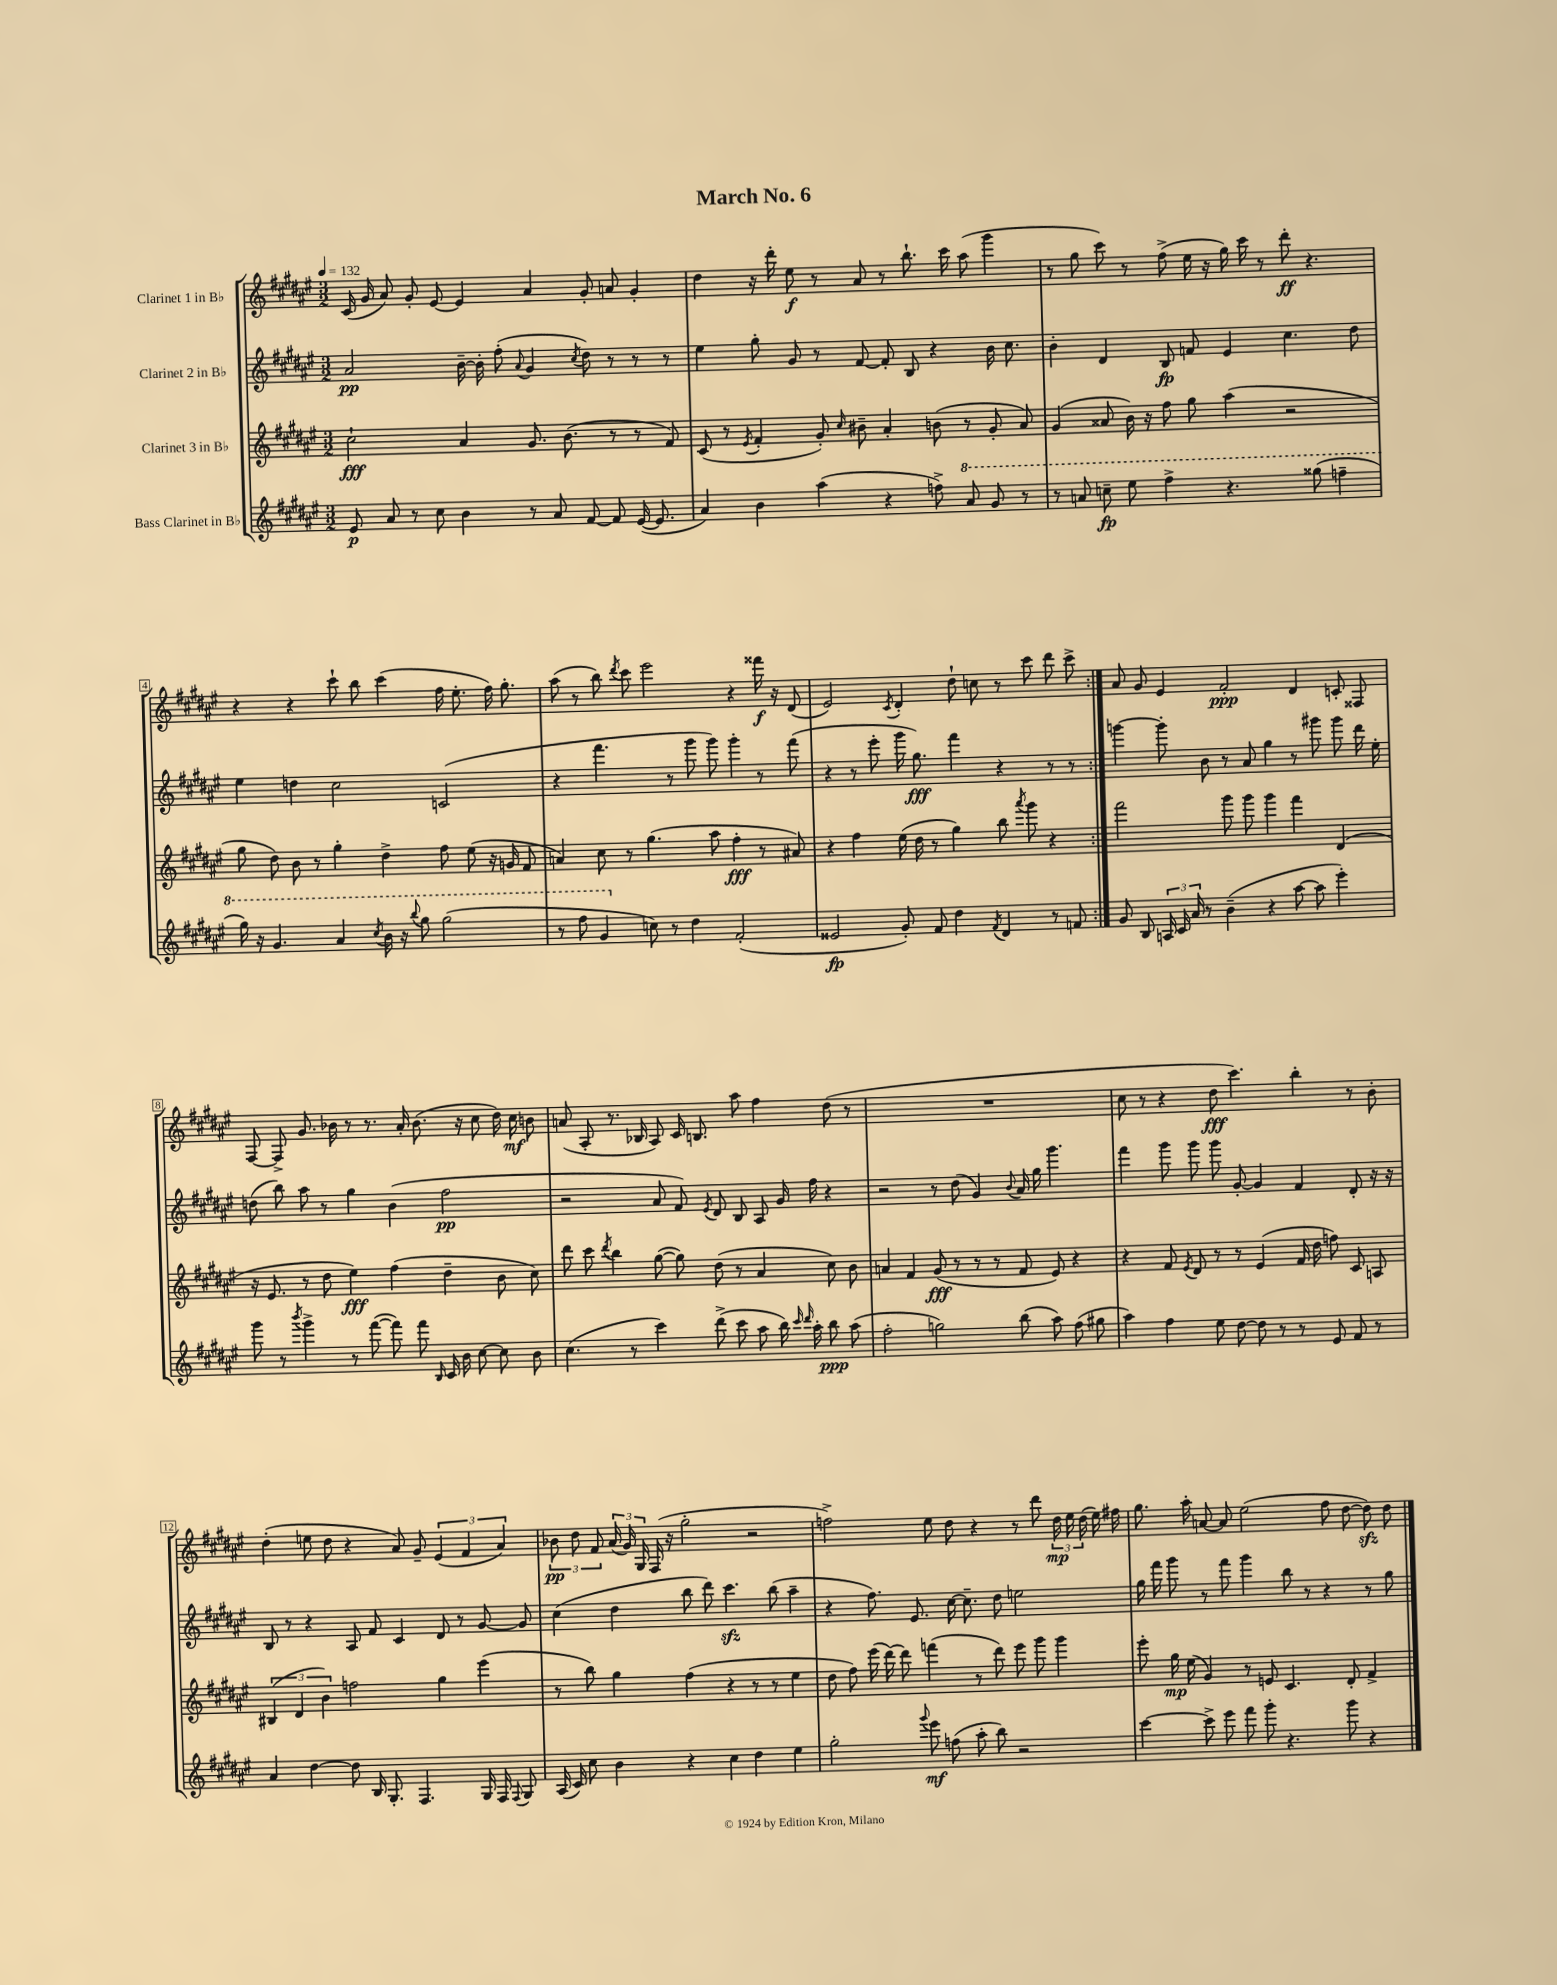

**kern	**kern	**kern	**kern
*staff4	*staff3	*staff2	*staff1
*clefG2	*clefG2	*clefG2	*clefG2
*k[f#c#g#d#a#e#]	*k[f#c#g#d#a#e#]	*k[f#c#g#d#a#e#]	*k[f#c#g#d#a#e#]
*M3/2	*M3/2	*M3/2	*M3/2
*MM132	*MM132	*MM132	*MM132
8e#	2cc#`	2a#	(16c#
.	.	.	16g#
8a#	.	.	8a#)
8r	.	.	8g#'
8cc#	.	.	[8e#
4b	4a#	[16b~	4e#]
.	.	16b']	.
.	.	(8ff#'	.
.	.	8qqa#	.
8r	8.g#	4g#	4a#
8a#	.	.	.
.	(8.b	.	.
.	.	8qcc#	.
[8f#	.	8dd#)	8g#'
8f#]	8r	8r	8a
([16e#	8r	8r	4g#'
8.e#]	.	.	.
.	8f#)	8r	.
=	=	=	=
4a#)	(8c#	4ee#	4dd#
.	8r	.	.
.	8qe#	.	.
4b	4f#'	8gg#'	16r
.	.	.	16ddd#'
.	.	8g#	8ee#
(4aa#	8g#')	8r	8r
.	16qqcc#	.	.
.	8b#~	[8f#	8a#
4r	4a#'	8f#']	8r
.	.	8B	8.bb`
8ff^)	(8b	4r	.
.	.	.	16ccc#
8aa#	8r	.	(8aa#
8gg#	8g#'	16b	4ggg#
.	.	8.cc#	.
8r	8a#)	.	.
=	=	=	=
8r	(4g#	4b'	8r
8aa	.	.	8gg#
8ccc~	8a##	4d#	8ccc#)
8eee#	16b)	.	8r
.	16r	.	.
4fff#^	8ff#	8B	(8ff#^
.	8gg#	8f	16ee#
.	.	.	16r
4.r	(4aa#	4e#	16gg#)
.	.	.	16ccc#
.	.	.	8r
.	2r	4.cc#	8ddd#'
(8ggg##	.	.	4.r
4fff~	.	.	.
.	.	8dd#	.
=	=	=	=
16ggg#)	8gg#	4ee#	4r
16r	.	.	.
4.gg#	8dd#)	.	.
.	8b	4dd	4r
.	8r	.	.
4aa#	4gg#'	2cc#	8ccc#`
.	.	.	8bb
8qccc#	.	.	.
16bb	4dd#^	.	(4ccc#
16r	.	.	.
8qqbbb	.	.	.
8ggg#	.	.	.
(2ggg#	8ff#	(2c	16ff#
.	.	.	8.ee#'
.	(8ee#	.	.
.	16r	.	16ff#)
.	16g	.	8.gg#'
.	8f#	.	.
=	=	=	=
8r	4a)	4r	(8aa#
8fff#	.	.	8r
4gg#	8cc#	4.fff#	8bb)
.	.	.	8qddd#
.	8r	.	8ccc#
8cc)	(4.gg#	.	2eee#
8r	.	8r	.
4dd#	.	8ggg#	.
.	8aa#	8ggg#)	.
(2f#'	4ff#'	4ggg#'	4r
.	8r	8r	16fff##
.	.	.	16r
.	8a#)	(8fff#	(8d#
=	=	=	=
2e##	4r	4r	2e#)
.	4ff#	8r	.
.	.	8eee#'	.
.	.	.	8qc#
8g#')	(16ee#	16ggg#	4d#'
.	16dd#	8.gg#)	.
8f#	8r	.	.
4dd#	4gg#)	4fff#	8dd#`
.	.	.	8cc
8qf#	.	.	.
4d#	8bb	4r	8r
.	8qaaa#	.	.
.	8ggg#	.	8ccc#
8r	4r	8r	8ddd#
8f	.	8r	8ccc#^
=:|!	=:|!	=:|!	=:|!
8g#	2fff#	[4ggg	8a#
8B	.	.	8g#
24A	.	8ggg']	4e#
24c#	.	.	.
24a#	.	.	.
8r	.	8b	.
(4b~	8ggg#	8r	2f#'
.	8ggg#	8a#	.
4r	4ggg#	4gg#	.
[8aa#	4fff#	8r	4d#
8aa#]	.	8ggg#	.
4eee#')	(4d#	8ggg#	8c'
.	.	16ddd#	8F##
.	.	16ee#'	.
=	=	=	=
8ggg#	16r	(8dd	[8F#
.	8.e#	.	.
8r	.	8bb)	8F#^]
8qbbb	.	.	.
4ggg#^	8r	8aa#	8.g#
.	8dd#	8r	.
.	.	.	16b-
8r	4ee#)	4gg#	8r
([8fff#	.	.	8.r
8fff#])	(4ff#	(4b	.
.	.	.	16a#'
8fff#	.	.	(8.b-
16qqB	.	.	.
16c#	4dd#~	2ff#	.
16b	.	.	16r
[8cc#	.	.	8cc#
8cc#]	8b	.	16dd#)
.	.	.	16cc#
8b	8cc#)	.	8b
=	=	=	=
(4.cc#	8ddd#	2r	(8a
.	8ccc#	.	8A#'
.	8qddd#	.	.
.	4bb	.	8.r
8r	.	.	.
.	.	.	16B-
4ccc#)	([8gg#	8a#	8A#)
.	8gg#])	8f#)	16c#
.	.	.	8.B
.	.	8qe#	.
(8ddd#^	(8dd#	8d#	.
8ccc#	8r	8B	8aa#
8aa#	4a#	8A#	4ff#
16bb)	.	16g#	.
16qqccc#	.	.	.
16qqddd#	.	.	.
16aa#'	.	16ff#	.
8bb	8cc#)	4r	(8dd#
(8aa#	8b	.	8r
=	=	=	=
2ff#'	4a	2r	1.r
.	4f#	.	.
2gg)	(8g#	8r	.
.	8r	(8dd#	.
.	8r	4g#)	.
.	8r	.	.
.	.	8qqb	.
(8bb	8f#	16a#	.
.	.	16gg#	.
8aa#)	8e#)	4.ggg#	.
(8ff#	4r	.	.
8gg#	.	.	.
=	=	=	=
4aa#)	4r	4fff#	8cc#
.	.	.	8r
4ff#	8f#	8ggg#	4r
.	8qe#	.	.
.	8d#	8ggg#	.
8ee#	8r	8ggg#	8dd#
[8dd#	8r	[8g#'	4.ccc#)
8dd#]	(4e#	4g#]	.
8r	.	.	.
8r	16f#	4f#	4bb'
.	16dd#	.	.
8e#	8ff)	.	.
8f#	8c#	8d#'	8r
8r	8A	16r	8b'
.	.	16r	.
=	=	=	=
4a#	(6B#	8B	(4dd#'
.	.	8r	.
.	6d#	.	.
[4dd#	.	4r	8ee
.	6b)	.	.
.	.	.	8dd#
8dd#]	2ff	8A#	4r
16B	.	8f#	.
8.G#'	.	.	.
.	.	4c#	8a#)
4.F#	.	.	8g#~
.	4gg#	8d#	(6e#
.	.	8r	.
.	.	.	6f#
16G#	(4eee#	[8g#	.
16F#	.	.	.
.	.	.	6a#)
8qqF#	.	.	.
8G#	.	8g#]	.
=	=	=	=
(16A#	8r	(4cc#	12b-
16c#)	.	.	.
.	.	.	12dd#
8cc#	8bb)	.	.
.	.	.	12f#
4b	4gg#	4dd#	(24a#
.	.	.	24g#)
.	.	.	24G#
.	.	.	(16F#
.	.	.	16r
4r	(4ff#	8bb	2gg#'
.	.	8ddd#)	.
4cc#	4r	4.ccc#	.
4dd#	8r	.	2r
.	8r	(8bb	.
4ee#	4ee#	4aa#~	.
=	=	=	=
2gg#'	8dd#	4r	2ff^)
.	8ff#)	.	.
.	(16eee#	8.ff#)	.
.	[16ddd#)	.	.
.	8ddd#]	.	.
.	.	8.e#	.
8qqggg#	.	.	.
8eee#	(4fff	.	8ee#
(8ff	.	[16cc#	8dd#
.	.	8.cc#~]	.
8aa#'	8r	.	4r
8bb)	8ddd#)	8dd#	.
2r	8eee#	2ee	8r
.	8ggg#	.	8ddd#
.	4ggg#	.	24dd#
.	.	.	24ee#
.	.	.	(24dd#
.	.	.	16ee#)
.	.	.	16ff#
=	=	=	=
[4ccc#	8eee#'	16gg#	8.gg#
.	.	16fff#	.
.	16gg#	8ggg#	.
.	(16ee#	.	16aa#'
8ccc#^]	4g#)	8r	[8a
8eee#	.	8fff#	8a]
8fff#	8r	4ggg#	(2ee#
8ggg#'	8e	.	.
4.r	4.c#	8bb	.
.	.	8r	.
.	.	4r	8ff#
8ggg#	8d#'	.	[8dd#
4r	4f#^	8r	8dd#])
.	.	8gg#	8dd#
==	==	==	==
*-	*-	*-	*-
